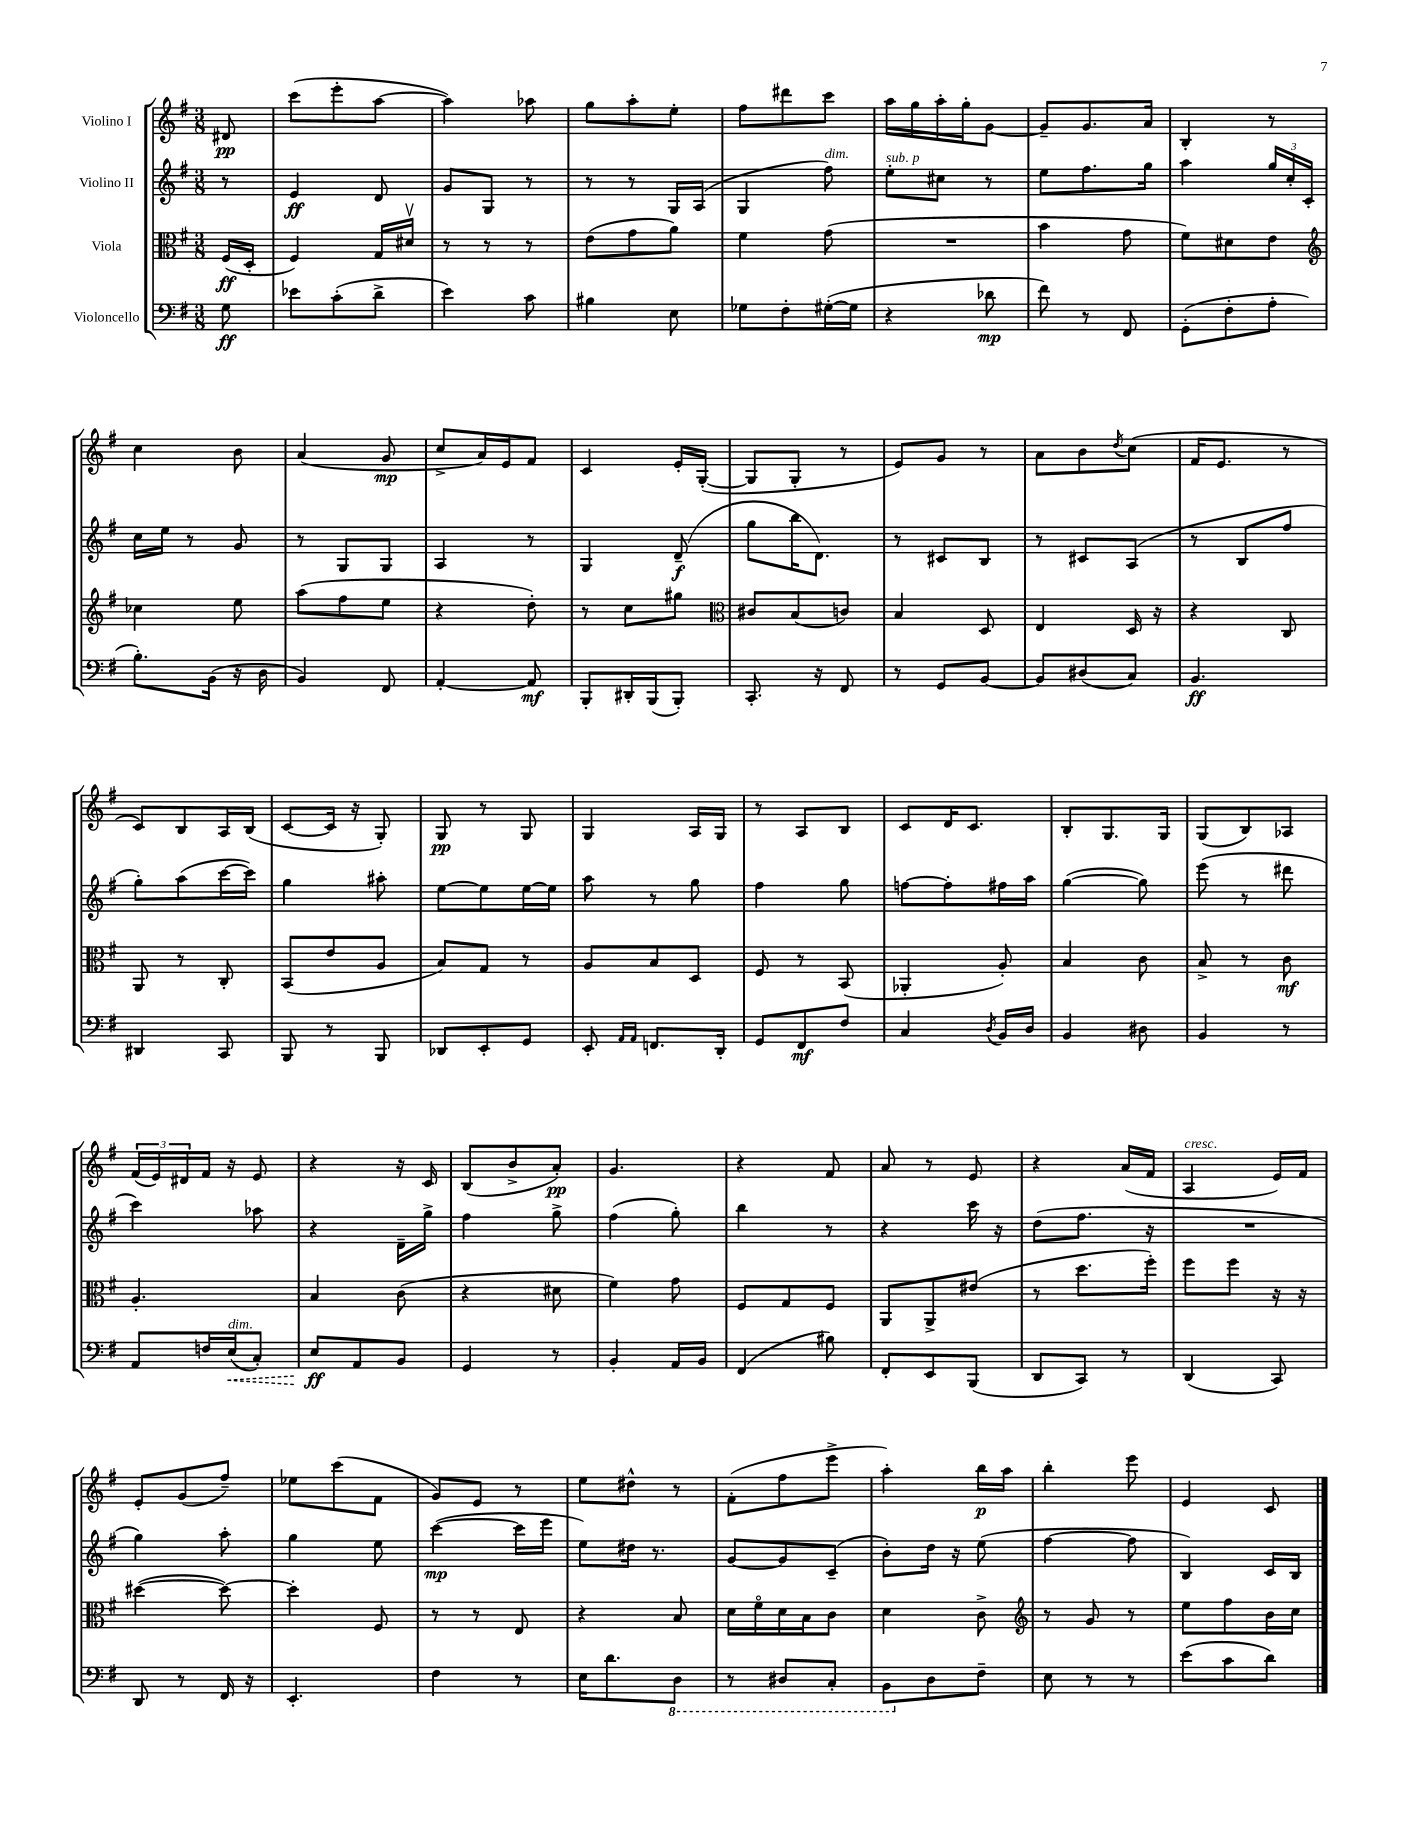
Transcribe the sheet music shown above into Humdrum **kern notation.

**kern	**kern	**kern	**kern
*staff4	*staff3	*staff2	*staff1
*clefF4	*clefC3	*clefG2	*clefG2
*k[f#]	*k[f#]	*k[f#]	*k[f#]
*M3/8	*M3/8	*M3/8	*M3/8
8G	(16F#	8r	8d#
.	16D'	.	.
=	=	=	=
8e-	4F#)	4e	(8ccc
(8c'	.	.	8eee'
8d^	16G	8d	[8aa
.	16d#v	.	.
=	=	=	=
4e)	8r	8g	4aa])
.	8r	8G	.
8c	8r	8r	8aa-
=	=	=	=
4B#	(8e	8r	8gg
.	8g	8r	8aa'
8E	8a)	16G	8ee'
.	.	(16A	.
=	=	=	=
8G-	4f#	4G	8ff#
8F#'	.	.	8ddd#
([16G#'	(8g	8ff#)	8ccc
16G#]	.	.	.
=	=	=	=
4r	4.r	8ee'	16aa
.	.	.	16gg
.	.	8cc#	16aa'
.	.	.	16gg'
8d-	.	8r	[8g
=	=	=	=
8f#)	4b	8ee	8g~]
8r	.	8.ff#	8.g
8FF#	8g	.	.
.	.	16gg	16a
=	=	=	=
(8GG'	8f#)	4aa	4B'
8F#'	8d#	.	.
8A'	8e	24gg	8r
.	.	24cc'	.
.	.	24c'	.
=	=	=	=
*	*clefG2	*	*
8.B')	4cc-	16cc	4cc
.	.	16ee	.
.	.	8r	.
(16BB	.	.	.
16r	8ee	8g	8b
16D	.	.	.
=	=	=	=
4BB)	(8aa	8r	(4a
.	8ff#	8G	.
8FF#	8ee	8G	8g
=	=	=	=
[4AA'	4r	4A	8cc^
.	.	.	16a)
.	.	.	16e
8AA]	8dd')	8r	8f#
=	=	=	=
8BBB'	8r	4G	4c
16DD#'	8cc	.	.
(16BBB	.	.	.
8BBB')	8gg#	(8d~	16e'
.	.	.	([16G'
=	=	=	=
*	*clefC3	*	*
8.CC'	8c#	8gg	8G]
.	(8B	16bb	8G'
16r	.	8.d)	.
8FF#	8c)	.	8r
=	=	=	=
8r	4B	8r	8e)
8GG	.	8c#	8g
[8BB	8D	8B	8r
=	=	=	=
8BB]	4E	8r	8a
(8D#	.	8c#	8b
.	.	.	8qdd
8C)	16D	(8A	(8cc
.	16r	.	.
=	=	=	=
4.BB	4r	8r	16f#
.	.	.	8.e
.	.	8B	.
.	8C	8ff#	8r
=	=	=	=
4DD#	8AA	8gg')	8c)
.	8r	(8aa	8B
8CC	8C'	[16ccc	16A
.	.	16ccc])	(16B
=	=	=	=
8BBB	(8BB	4gg	[8c
8r	8e	.	16c]
.	.	.	16r
8BBB	8A	8aa#'	8G')
=	=	=	=
8DD-	8B)	[8ee	8G
8EE'	8G	8ee]	8r
8GG	8r	[16ee	8G
.	.	16ee]	.
=	=	=	=
8EE'	8A	8aa	4G
16qqAA	.	.	.
16qqAA	.	.	.
8.FF	8B	8r	.
.	8D	8gg	16A
16DD'	.	.	16G
=	=	=	=
8GG	8F#	4ff#	8r
8FF#	8r	.	8A
8F#	(8BB	8gg	8B
=	=	=	=
4C	4AA-'	[8ff	8c
.	.	8ff']	16d
.	.	.	8.c
8qD	.	.	.
16BB	8A')	16ff#	.
16D	.	16aa	.
=	=	=	=
4BB	4B	([4gg	8B'
.	.	.	8.G
8D#	8c	8gg])	.
.	.	.	16G
=	=	=	=
4BB	8B^	(8eee	(8G
.	8r	8r	8B)
8r	8c	8ddd#	8A-
=	=	=	=
8AA	4.A'	4ccc)	(24f#
.	.	.	24e)
.	.	.	24d#
16F	.	.	16f#
(16E	.	.	16r
8C')	.	8aa-	8e
=	=	=	=
8E	4B	4r	4r
8AA	.	.	.
8BB	(8c	16d~	16r
.	.	16gg^	16c
=	=	=	=
4GG	4r	4ff#	(8B
.	.	.	8b^
8r	8d#	8gg^	8a')
=	=	=	=
4BB'	4f#)	(4ff#	4.g
16AA	8g	8gg')	.
16BB	.	.	.
=	=	=	=
(4FF#	8F#	4bb	4r
.	8G	.	.
8B#)	8F#	8r	8f#
=	=	=	=
8FF#'	8AA	4r	8a
8EE	8AA^	.	8r
(8BBB	(8e#	16ccc	8e
.	.	16r	.
=	=	=	=
8DD	8r	(8dd	4r
8CC)	8.dd	8.ff#	.
8r	.	.	(16a
.	16ff#')	16r	16f#
=	=	=	=
(4DD	8ff#	4.r	4A
.	8ff#	.	.
8CC)	16r	.	16e)
.	16r	.	16f#
=	=	=	=
8DD	([4dd#	4gg)	8e'
8r	.	.	(8g
16FF#	8dd#_)	8aa'	8ff#~)
16r	.	.	.
=	=	=	=
4.EE'	4dd#']	4gg	8ee-
.	.	.	(8ccc
.	8F#	8ee	8f#
=	=	=	=
4F#	8r	([4ccc	8g)
.	8r	.	8e
8r	8E	16ccc]	8r
.	.	16eee	.
=	=	=	=
16E	4r	8ee)	8ee
8.d	.	.	.
.	.	16dd#	8dd#^^
.	.	8.r	.
8DD	8B	.	8r
=	=	=	=
8r	16d	[8g	(8f#'
.	16f#o	.	.
8DD#	16d	8g]	8ff#
.	16B	.	.
8CC'	8c	(8c~	8eee^
=	=	=	=
8BBB	4d	8b')	4aa')
8D	.	16dd	.
.	.	16r	.
8F#~	8c^	(8ee	16bb
.	.	.	16aa
=	=	=	=
*	*clefG2	*	*
8E	8r	[4ff#	4bb'
8r	8g	.	.
8r	8r	8ff#]	8eee
=	=	=	=
(8e	8ee	4B)	4e
8c	8ff#	.	.
8d)	16b	16c	8c
.	16cc	16B	.
==	==	==	==
*-	*-	*-	*-
